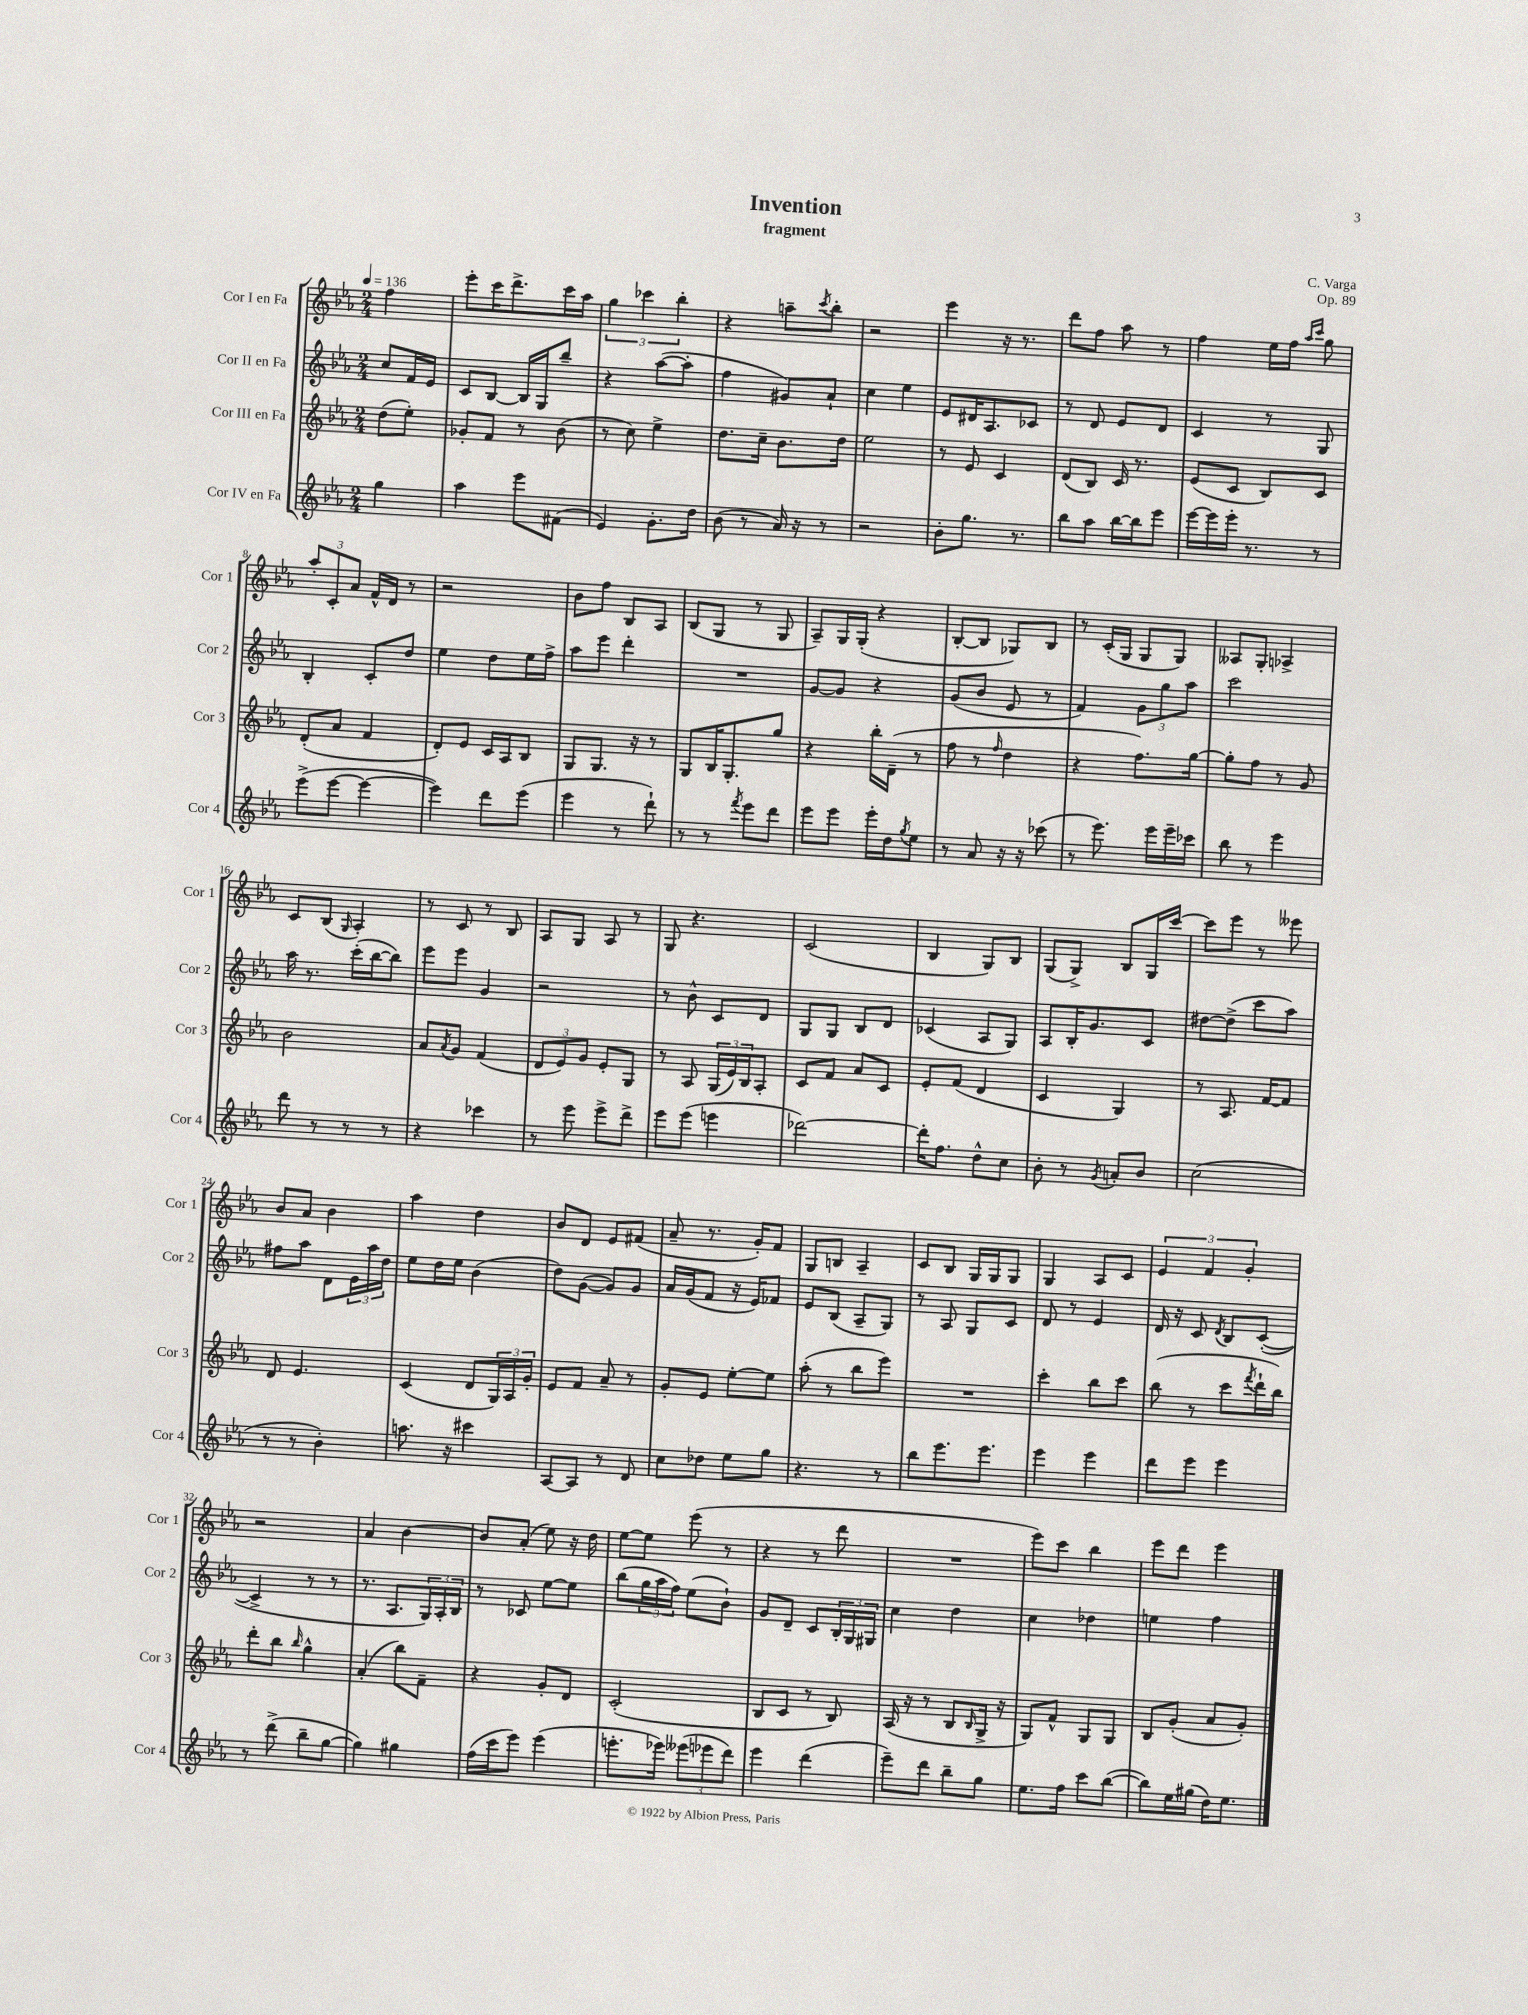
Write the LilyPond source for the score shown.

\header { title = "Invention" composer = "C. Varga" subtitle = "fragment" opus = "Op. 89" }
<<
\new StaffGroup <<
\new Staff = "s0" \with { instrumentName = "Cor I en Fa" shortInstrumentName = "Cor 1" } {
    \clef treble \key ees \major \numericTimeSignature \time 2/4 \partial 4 \tempo 4 = 136
    f''4 |
    ees'''8-. c'''16 d'''8.-> c'''16 aes''16 |
    \tuplet 3/2 { g''4 ces'''4 bes''4-. } |
    r4 a''8-- \acciaccatura { c'''8 } bes''8-. |
    r2 |
    ees'''4 r16 r8. |
    d'''8 f''8 aes''8 r8 |
    f''4 ees''16 f''16 \grace { aes''16 c'''16 } g''8 |
    \tuplet 3/2 { aes''8-. c'8-. aes'8 } f'16-^ d'16 r8 |
    r2 |
    bes'8 f''8 bes8 aes8 |
    bes8( g8 r8 g8 |
    aes8--) g16 g16-.( r4 |
    bes8~-. bes8 ges8) bes8 |
    r8 c'16-.( g16 g8 g8) |
    aeses8 g8-. aes4-> |
    c'8 bes8( \grace { g16 } aes4-.) |
    r8 c'8 r8 bes8 |
    aes8 g8 aes8 r8 |
    g8 r4. |
    c'2( |
    bes4 g8) bes8 |
    g8( g8->) bes8 g16 c'''16~ |
    c'''8 ees'''8 r8 eeses'''8 |
    bes'8 aes'8 bes'4 |
    aes''4 d''4 |
    bes'8 d'8 ees'8 fis'8( |
    aes'8-- r8. g'16-.) f'8 |
    g8 b8 aes4-- |
    c'8 bes8 g16 g16 g8 |
    g4 aes8 c'8 |
    \tuplet 3/2 { ees'4 f'4 g'4-. } |
    r2 |
    aes'4 bes'4~ |
    bes'8 aes'8-.( ees''8) r16 d''16 |
    ees''8~ ees''8 ees'''8( r8 |
    r4 r8 d'''8 |
    R2 |
    ees'''8) c'''8 bes''4 |
    ees'''8 d'''8 ees'''4 \bar "|." |
}
\new Staff = "s1" \with { instrumentName = "Cor II en Fa" shortInstrumentName = "Cor 2" } {
    \clef treble \key ees \major \numericTimeSignature \time 2/4 \partial 4
    c''8 f'16 ees'16 |
    c'8 bes8~ bes16 g16 bes''8-- |
    r4 aes''8~( aes''8-. |
    f''4 gis'8) aes'8-! |
    c''4 ees''4 |
    ees'8 dis'16 aes8. ces'8 |
    r8 d'8 ees'8 d'8 |
    c'4 r8 g8 |
    bes4-. c'8-. d''8 |
    ees''4 d''8 ees''16 f''16-> |
    aes''8 ees'''8 d'''4-. |
    R2 |
    g'8~ g'8 r4 |
    g'8( bes'8 ees'8 r8 |
    f'4) \tuplet 3/2 { g'8 g''8 aes''8 } |
    c'''2 |
    aes''16 r8. c'''16-.( bes''16~ bes''8) |
    ees'''8 ees'''8 g'4 |
    r2 |
    r8 bes'8-^ c'8 d'8 |
    g8 g8 bes8 d'8 |
    ces'4( aes8 g8) |
    aes8 bes16-. g'8. c'8 |
    dis''8~ dis''8->( c'''8 aes''8) |
    fis''8 aes''8 d'8 \tuplet 3/2 { ees'16 aes''16 d''16 } |
    ees''8 d''16 ees''16 bes'4( |
    d''8) g'8~( g'8) g'8 |
    aes'16 g'16( f'8 r16 ees'16) fes'8 |
    ees'8 bes8( aes8-- g8) |
    r8 aes8 g8 c'8 |
    d'8 r8 ees'4 |
    d'16 r16 c'8 \acciaccatura { d'8 } bes8 c'8~-.( |
    c'4-> r8 r8 |
    r8. aes8. \tuplet 3/2 { g16) aes16-. bes16 } |
    r8 ces'8 ees''8~ ees''8 |
    bes''8( \tuplet 3/2 { g''16 aes''16 f''16) } ees''8( bes'8-!) |
    g'8 d'8-- c'8 \tuplet 3/2 { bes16-. g16 gis16 } |
    c''4 d''4 |
    c''4 des''4 |
    e''4 f''4 \bar "|." |
}
\new Staff = "s2" \with { instrumentName = "Cor III en Fa" shortInstrumentName = "Cor 3" } {
    \clef treble \key ees \major \numericTimeSignature \time 2/4 \partial 4
    d''8( ees''8-.) |
    ges'8-. f'8 r8 bes'8( |
    r8 c''8) ees''4-> |
    d''8. c''16-- bes'8. d''16 |
    ees''2 |
    r8 ees'8 c'4 |
    d'8( bes8) c'16 r8. |
    ees'8( c'8 bes8) c'8 |
    d'8-.( aes'8 f'4 |
    d'8-.) ees'8 c'16 aes16 bes8 |
    g8 g8. r16 r8 |
    g8 bes16 g8.-. g''8 |
    r4 bes''16-. d'16--( r8 |
    f''8 r8 \grace { f''16 } d''4 |
    r4 f''8.) g''16~ |
    g''8-. f''8 r8 g'8 |
    bes'2 |
    aes'8 \acciaccatura { aes'8 } g'8 f'4( |
    \tuplet 3/2 { d'8 ees'8) g'8 } ees'8-. g8 |
    r8 aes8 \tuplet 3/2 { g16( ees'16) bes16 } aes8-. |
    c'8 f'8 aes'8 c'8 |
    ees'8-. f'8( d'4 |
    c'4 g4) |
    r8 aes8. f'16~ f'8 |
    d'8 ees'4. |
    c'4( d'8 \tuplet 3/2 { g16) aes16 g'16-. } |
    ees'8 f'8 aes'8-- r8 |
    g'8-. ees'8 ees''8~-. ees''8 |
    aes''8-.( r8 bes''8 ees'''8) |
    R2 |
    c'''4-. bes''8 c'''8 |
    bes''8( r8 c'''8 \acciaccatura { f'''8 } d'''16-! bes''16) |
    d'''8-. bes''8 \grace { bes''16 } g''4-^ |
    aes'4-.( bes''8) f'8-- |
    r4 g'8-. d'8 |
    c'2-.( |
    bes8 c'8 r8 bes8) |
    aes16( r16 r8 bes8 \grace { bes16 } g16-> r16 |
    g8) f'8-^ g8 g8 |
    bes8 g'8-.( aes'8 g'8-.) \bar "|." |
}
\new Staff = "s3" \with { instrumentName = "Cor IV en Fa" shortInstrumentName = "Cor 4" } {
    \clef treble \key ees \major \numericTimeSignature \time 2/4 \partial 4
    g''4 |
    aes''4 ees'''8 fis'8( |
    ees'4) g'8.-. d''16 |
    bes'8( r8 aes'16) r16 r8 |
    r2 |
    bes'8-. g''8. r8. |
    bes''8 aes''8 bes''16~ bes''16 ees'''8 |
    ees'''16~ ees'''16 ees'''16-. r8. r8 |
    ees'''8->( ees'''8~ ees'''4~ |
    ees'''4) d'''8 ees'''8( |
    ees'''4 r8 d'''8-!) |
    r8 r8 \acciaccatura { f'''8 } ees'''8 d'''8 |
    ees'''8 ees'''8 ees'''16-. d''16 \acciaccatura { g''8 } ees''8 |
    r8 aes'8 r16 r16 ces'''8( |
    r8 ees'''8.) ees'''16 ees'''16-- ces'''16 |
    bes''8 r8 ees'''4 |
    d'''8 r8 r8 r8 |
    r4 ces'''4 |
    r8 ees'''8 ees'''8-> d'''8-> |
    ees'''8 ees'''8( e'''4 |
    des'''2~) |
    des'''16-. f''8. d''8-^ c''8 |
    bes'8-. r8 \acciaccatura { g'8 } a'8-. bes'8 |
    c''2( |
    r8 r8 bes'4-.) |
    a''8. r16 cis'''4 |
    aes8~ aes8 r8 d'8 |
    c''8 des''8 ees''8 g''8 |
    r4. r8 |
    bes''8 ees'''8. ees'''8. |
    ees'''4 ees'''4 |
    d'''8 ees'''8 ees'''4 |
    r8 d'''8->( bes''8-- g''8~ |
    g''4) gis''4 |
    f''16( c'''16 ees'''8) ees'''4( |
    e'''8.-. ees'''16) \tuplet 3/2 { eeses'''8( ees'''8 d'''8) } |
    ees'''4 d'''4( |
    ees'''8--) d'''8 bes''8-- g''8 |
    ees''8. f''16 c'''8 bes''8~( |
    bes''8) ees''16 gis''16( d''16) ees''8. \bar "|." |
}
>>
>>
